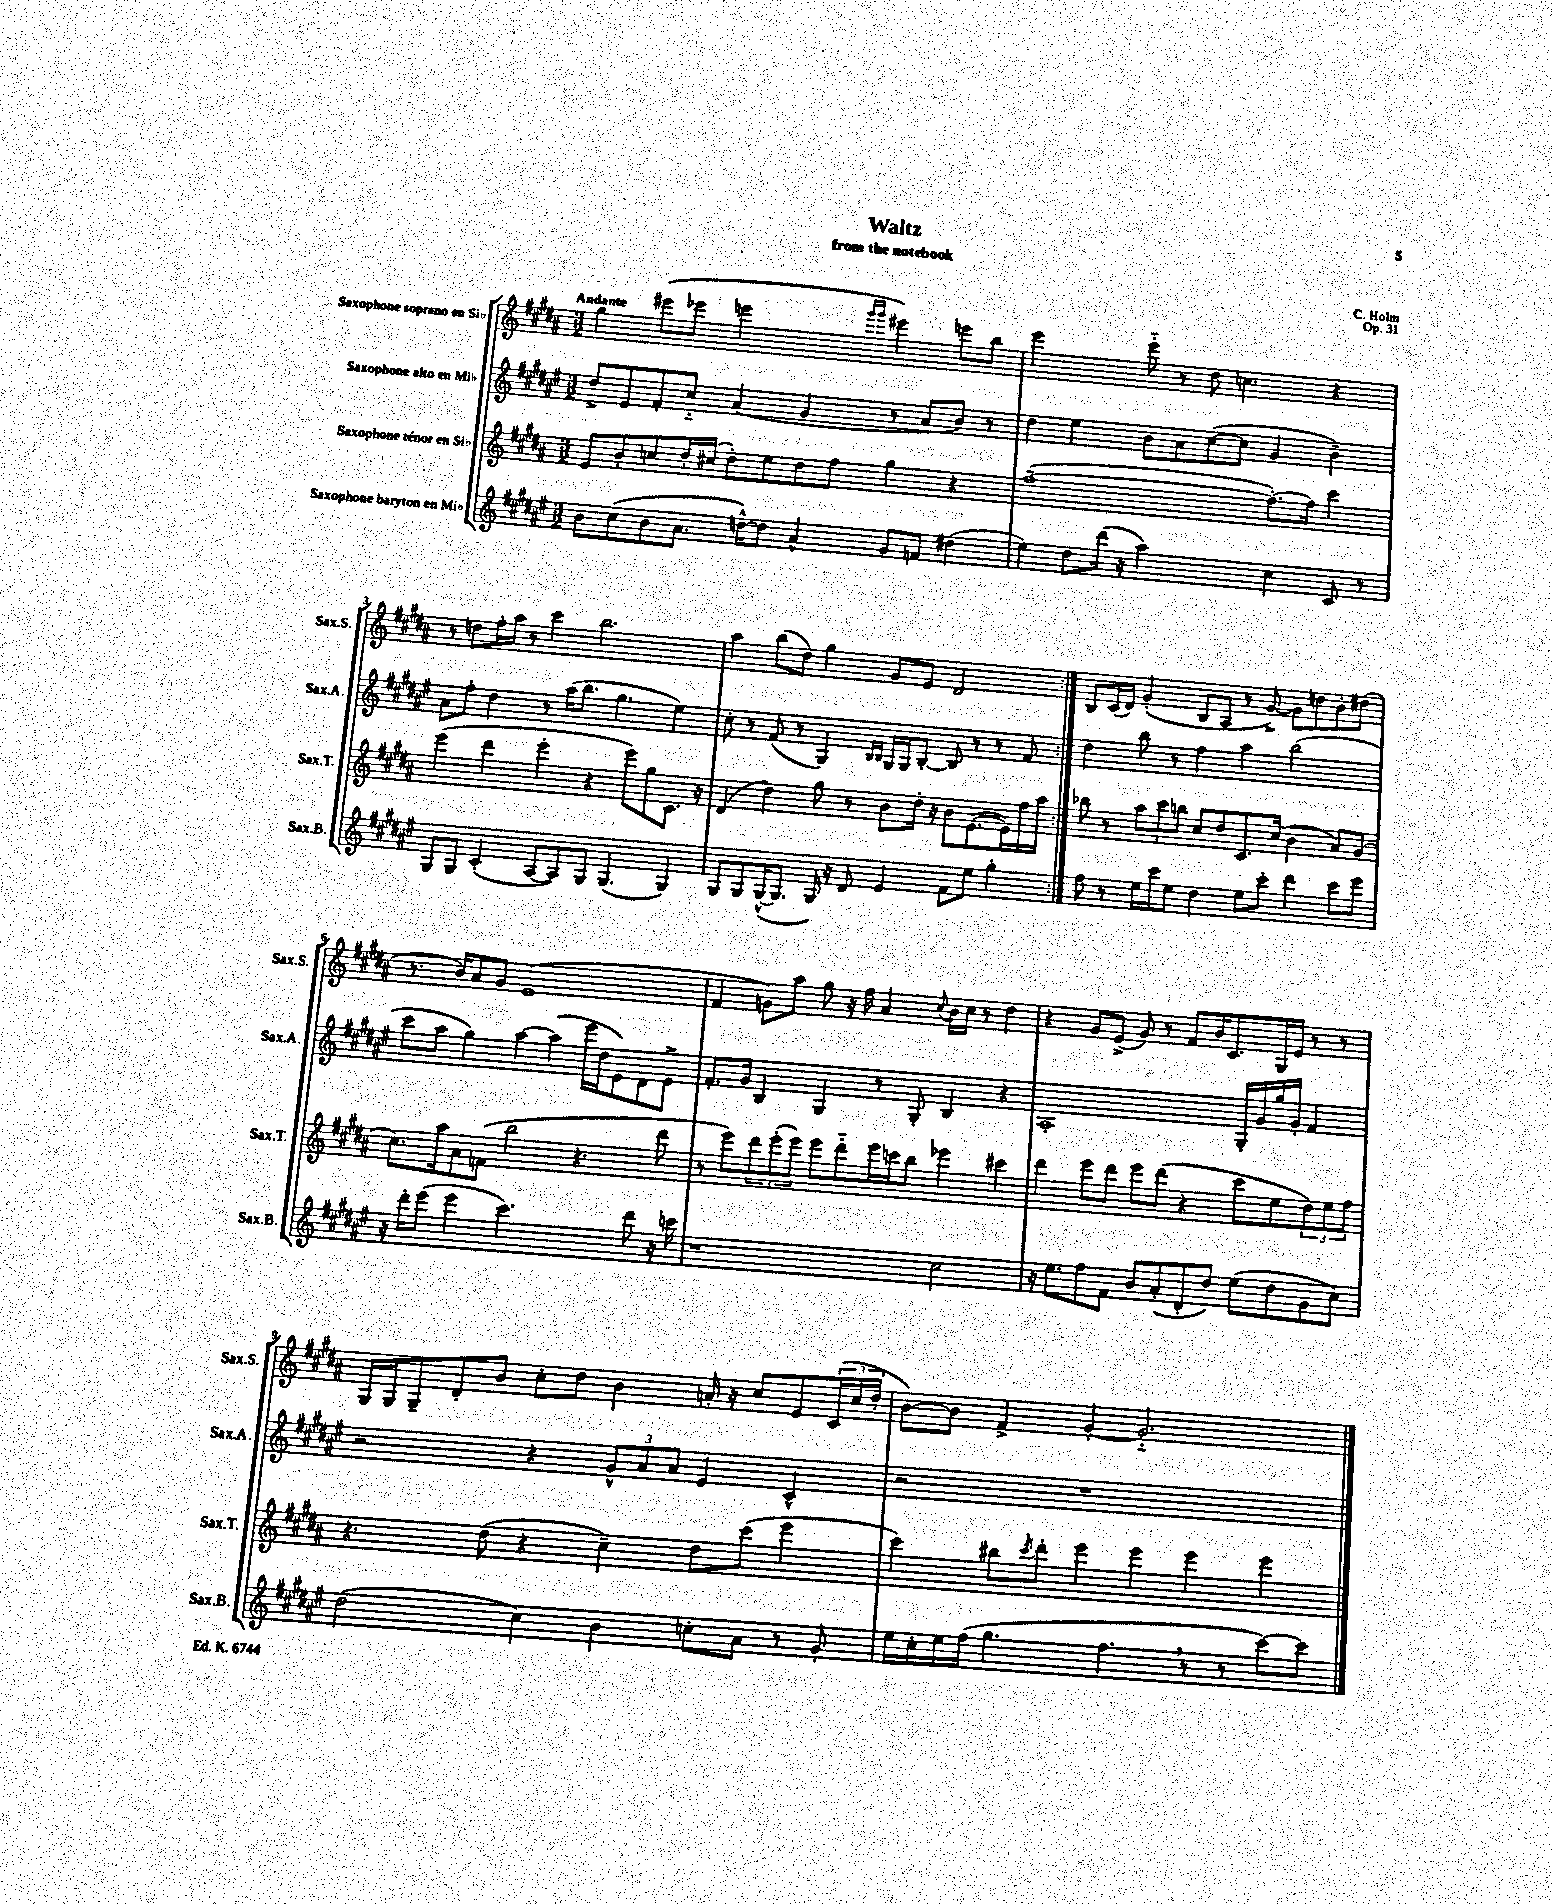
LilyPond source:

\header { title = "Waltz" composer = "C. Holm" subtitle = "from the notebook" opus = "Op. 31" }
<<
\new StaffGroup <<
\new Staff = "s0" \with { instrumentName = "Saxophone soprano en Sib" shortInstrumentName = "Sax.S." } {
    \clef treble \key b \major \numericTimeSignature \time 3/2 \tempo "Andante"
    \repeat volta 2 { gis''4 eis'''8( ees'''8 e'''2 \grace { gis'''16 gis'''16 } eis'''4) e'''8 b''8 |
    e'''2 e'''8-_ r8 dis''8 c''4. r4 |
    r8 d''8 fis''16-. ais''16 r8 cis'''4 b''2. |
    ais''4 b''8( dis''8) gis''4 gis'8 e'8 dis'2 | }
    b8 cis'16( dis'16) gis'4-.( b8 ais8 r8 gis'8~->) gis'8 d''8 b'8-. dis''8( |
    r8. b'16) ais'8 gis'8 e'1( |
    fis'4 g'8) ais''8 gis''8 r16 fis''16 ais'4 \appoggiatura { cis''8 } b'16 cis''16 r8 dis''4 |
    r4 gis'8 e'8->( gis'8) r8 fis'8 b'16 cis'8. gis16 e'16 r8 r8 |
    gis16 gis16 gis8-- dis'8-. b'8 cis''8-. dis''8 b'4 a'16-. r16 cis''8 e'8 \tuplet 3/2 { cis'16( cis''16 dis''16-. } |
    b'8~) b'8 fis'4-> gis'4~-. gis'2.-_ \bar "|." |
}
\new Staff = "s1" \with { instrumentName = "Saxophone alto en Mib" shortInstrumentName = "Sax.A." } {
    \clef treble \key fis \major \numericTimeSignature \time 3/2
    \repeat volta 2 { dis''8-> eis'8 fis'8-. cis''8-_ ais'4( gis'4 r8 ais'8 b'8) r8 |
    dis''4 eis''4 b'8 ais'8 cis''8~( cis''8 gis'4 b'4--) |
    ais'8 fis''8-. dis''4 r8 ais''16( b''8. gis''4. eis''4) |
    cis''8-. r8 fis'8( r8 gis4) \grace { b16 b16 } gis16 gis16 b8~-. b8 r8 r8 fis'8 | }
    dis''4 b''8 r8 fis''4 ais''4 b''2( |
    cis'''8 ais''8 gis''4) ais''4~ ais''4( eis'''16 dis''16 eis'8) dis'8 eis'8-> |
    fis'8.-. gis'16 b4 gis4 r8 gis8-. b4 r4 |
    ais1-. gis16-. gis'16 gis''16 gis'16-. fis'4 |
    r2 r4 \tuplet 3/2 { gis'8-^ ais'8 ais'8 } eis'4 cis'4-^ |
    r2 r1 \bar "|." |
}
\new Staff = "s2" \with { instrumentName = "Saxophone ténor en Sib" shortInstrumentName = "Sax.T." } {
    \clef treble \key b \major \numericTimeSignature \time 3/2
    \repeat volta 2 { e'8 b'8-. c''8 dis''16-. cis''16( dis''8-.) e''8 dis''8 fis''8 gis''4 r4 |
    fis''1~--( fis''8.~-.) fis''16 cis'''4 |
    e'''4( dis'''4 e'''4-. r4 e'''8) gis''8 cis'8. r16 |
    dis'4( dis''4) gis''8 r8 b'8 dis''16-. r16 b'8 e'8.~( e'16) fis''16 ais''16 | }
    bes''8 r8 \tuplet 3/2 { ais''8 cis'''8 b''8 } cis''8 dis''8 cis'8. cis''16( b'4 ais'8) gis'8( |
    cis''8.) ais''16 ais'8 f'8( b''2 r4. dis'''8 |
    r8 e'''8) \tuplet 3/2 { dis'''8 e'''8-.( e'''8) } e'''8 dis'''8-_ e'''16 c'''16 b''8 ees'''4 cis'''4 |
    dis'''4 e'''8 dis'''8 e'''8 dis'''8( r4 cis'''8 e''8 \tuplet 3/2 { dis''8) e''8 fis''8 } |
    r4. dis''8( r4 cis''4--) dis''8 cis'''8( e'''4 |
    cis'''4) bis''8 \acciaccatura { cis'''8 } dis'''8-. e'''4 e'''4 e'''4 e'''4 \bar "|." |
}
\new Staff = "s3" \with { instrumentName = "Saxophone baryton en Mib" shortInstrumentName = "Sax.B." } {
    \clef treble \key fis \major \numericTimeSignature \time 3/2
    \repeat volta 2 { b'8 cis''8( b'8 ais'8. d''16~-^) d''8 ais'4-^ gis'8 f'8 dis''4( |
    eis''4) dis''8 dis'''16( r16 ais''2) cis''4 cis'8 r8 |
    gis8 gis8 cis'4-.( ais8~ ais8) gis8 gis4.( gis4) |
    gis8 gis8 gis16~-^( gis8. gis16) r16 dis'8 eis'4 fis'8 eis''8 gis''4-. | }
    fis''8 r8 eis''16 cis'''16 eis''8 dis''4 eis''8 cis'''8-. dis'''4 cis'''8 eis'''8 |
    r16 dis'''16-. eis'''8( eis'''4 cis'''2.) dis'''8 r16 c'''16 |
    r1 cis''2 |
    r16 eis''8. fis''8 fis'8 b'8 ais'8-.( dis'8-. dis''8) eis''8( dis''8 gis'8 cis''8) |
    dis''2( cis''4) b'4 c''8-. ais'8 r8 gis'8-. |
    eis''16 cis''16-. eis''16 fis''16( gis''4. fis''4. \breathe r8 r8 cis'''8~) cis'''8 \bar "|." |
}
>>
>>
